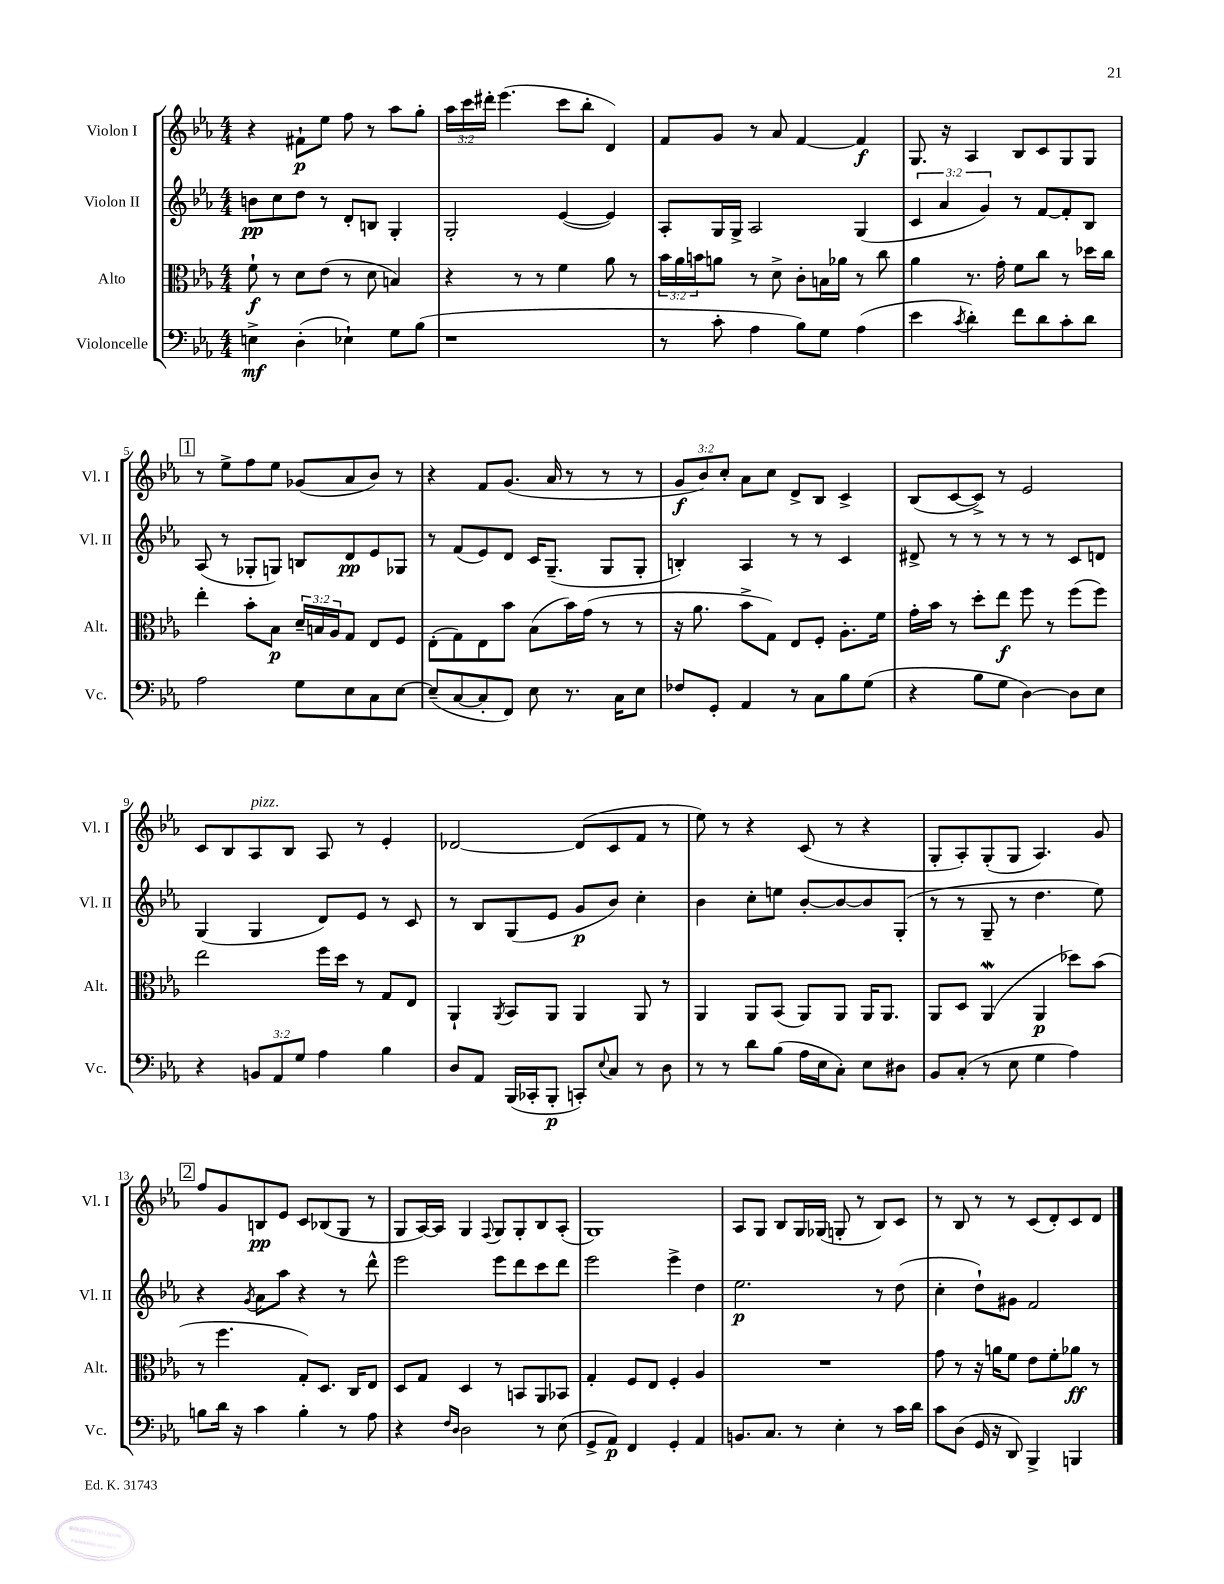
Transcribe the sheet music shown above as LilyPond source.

<<
\new StaffGroup <<
\new Staff = "s0" \with { instrumentName = "Violon I" shortInstrumentName = "Vl. I" } {
    \clef treble \key ees \major \numericTimeSignature \time 4/4 \override Staff.TupletNumber.text = #tuplet-number::calc-fraction-text
    r4 fis'8-!\p ees''8 f''8 r8 aes''8 g''8-. |
    \tuplet 3/2 { aes''16 c'''16 dis'''16-. } ees'''4.( c'''8 bes''8-. d'4) |
    f'8 g'8 r8 aes'8 f'4~ f'4\f |
    g8. r16 aes4 bes8 c'8 g8 g8 |
    \mark \markup { \box "1" } r8 ees''8-> f''8 ees''8 ges'8( aes'8 bes'8) r8 |
    r4 f'8 g'8.( aes'16 r8 r8 r8 |
    \tuplet 3/2 { g'8\f bes'8) c''8-. } aes'8 c''8 d'8-> bes8 c'4-> |
    bes8( c'8~ c'8->) r8 ees'2 |
    c'8 bes8 aes8^\markup { \italic "pizz." } bes8 aes8 r8 ees'4-. |
    des'2~ des'8( c'8 f'8 r8 |
    ees''8) r8 r4 c'8( r8 r4 |
    g8-. aes8-.) g8-.( g8 aes4.) g'8 |
    \mark \markup { \box "2" } f''8 g'8 b8\pp ees'8 c'8 bes8( g8 r8 |
    g8 aes16~) aes16 g4 \appoggiatura { f8 } g8 g8-. bes8 aes8-.( |
    g1) |
    aes8 g8 bes8 g16 ges16( g8-. r8 bes8) c'8 |
    r8 bes8 r8 r8 c'8( d'8-.) c'8 d'8 \bar "|." |
}
\new Staff = "s1" \with { instrumentName = "Violon II" shortInstrumentName = "Vl. II" } {
    \clef treble \key ees \major \numericTimeSignature \time 4/4 \override Staff.TupletNumber.text = #tuplet-number::calc-fraction-text
    b'8\pp c''8 d''8 r8 d'8-. b8 g4-. |
    g2-. ees'4~( ees'4) |
    aes8-. g16 g16-> aes2 g4( |
    \tuplet 3/2 { c'4 aes'4 g'4) } r8 f'8~ f'8-. bes8 |
    \mark \markup { \box "1" } aes8( r8 ges8-. g8) b8 d'8\pp ees'8 ges8 |
    r8 f'8( ees'8) d'8 c'16 g8.--( g8 g8-. |
    b4-.) aes4 r8 r8 c'4 |
    dis'8-> r8 r8 r8 r8 r8 c'8 d'8 |
    g4( g4 d'8) ees'8 r8 c'8 |
    r8 bes8 g8( ees'8 g'8\p bes'8) c''4-. |
    bes'4 c''8-. e''8 bes'8~-. bes'8~ bes'8 g8-.( |
    r8 r8 g8-- r8 d''4. ees''8) |
    \mark \markup { \box "2" } r4 \acciaccatura { g'8 } aes'8 aes''8 r4 r8 d'''8-^ |
    ees'''2 ees'''8 d'''8 c'''8 d'''8 |
    ees'''2 ees'''4-> d''4 |
    ees''2.\p r8 d''8( |
    c''4-. d''8-!) gis'8 f'2 \bar "|." |
}
\new Staff = "s2" \with { instrumentName = "Alto" shortInstrumentName = "Alt." } {
    \clef alto \key ees \major \numericTimeSignature \time 4/4 \override Staff.TupletNumber.text = #tuplet-number::calc-fraction-text
    f'8-!\f r8 d'8 ees'8( r8 d'8 b4) |
    r4 r8 r8 f'4 aes'8 r8 |
    \tuplet 3/2 { bes'16 aes'16 b'16 } a'8 r8 d'8-> c'8-. b16 aes'16 r8 c''8 |
    aes'4 r8. g'16-. f'8 c''8 r8 des''16 c''16 |
    \mark \markup { \box "1" } ees''4-. bes'8-. bes8\p \tuplet 3/2 { d'16-- b16 aes16 } g8 ees8 f8 |
    ees8-.( g8) ees8 bes'8 bes8( bes'16) g'16( r8 r8 |
    r16 aes'8. bes'8-> g8) ees8 f8-. aes8.-. f'16 |
    g'16-. bes'16 r8 d''8-. ees''8\f f''8 r8 f''8( f''8) |
    ees''2 f''16 d''16 r8 g8 ees8 |
    aes,4-! \acciaccatura { aes,8 } bes,8 aes,8 aes,4 aes,8 r8 |
    aes,4 aes,8 bes,8( aes,8) aes,8 aes,16 aes,8. |
    aes,8 d8 aes,4\mordent( aes,4\p des''8) bes'8( |
    \mark \markup { \box "2" } r8 f''4. g8-.) d8. c16 ees8 |
    d8 g8 d4 r8 b,8 aes,8 bes,8 |
    g4-. f8 ees8 f4-. aes4 |
    R1 |
    g'8 r8 r16 a'16 f'8 ees'8 f'8-. aes'8\ff r8 \bar "|." |
}
\new Staff = "s3" \with { instrumentName = "Violoncelle" shortInstrumentName = "Vc." } {
    \clef bass \key ees \major \numericTimeSignature \time 4/4 \override Staff.TupletNumber.text = #tuplet-number::calc-fraction-text
    e4->\mf d4-.( ees4-!) g8 bes8( |
    r1 |
    r8 c'8-. aes4 bes8) g8 aes4( |
    ees'4 \acciaccatura { c'8 } d'4-.) f'8 d'8 c'8-. d'8 |
    \mark \markup { \box "1" } aes2 g8 ees8 c8 ees8~ |
    ees8--( c8~ c8-. f,8) ees8 r8. c16 ees8 |
    fes8 g,8-. aes,4 r8 c8 bes8 g8( |
    r4 bes8 g8 d4~) d8 ees8 |
    r4 \tuplet 3/2 { b,8 aes,8 g8 } aes4 bes4 |
    d8 aes,8 bes,,16( ces,16-. bes,,8-.\p c,8-.) \appoggiatura { ees8 } c8 r8 d8 |
    r8 r8 d'8 bes8( aes16 ees16 c8-.) ees8 dis8 |
    bes,8 c8-.( r8 ees8 g4 aes4) |
    \mark \markup { \box "2" } b8 d'16 r16 c'4 b4-. r8 aes8 |
    r4 \grace { f16 d16 } d2 r8 ees8( |
    g,8-> aes,8\p) f,4 g,4-. aes,4 |
    b,8. c8. r8 ees4-. r8 c'16 d'16 |
    c'8 d8( g,16 r16 d,8) bes,,4-> b,,4 \bar "|." |
}
>>
>>
